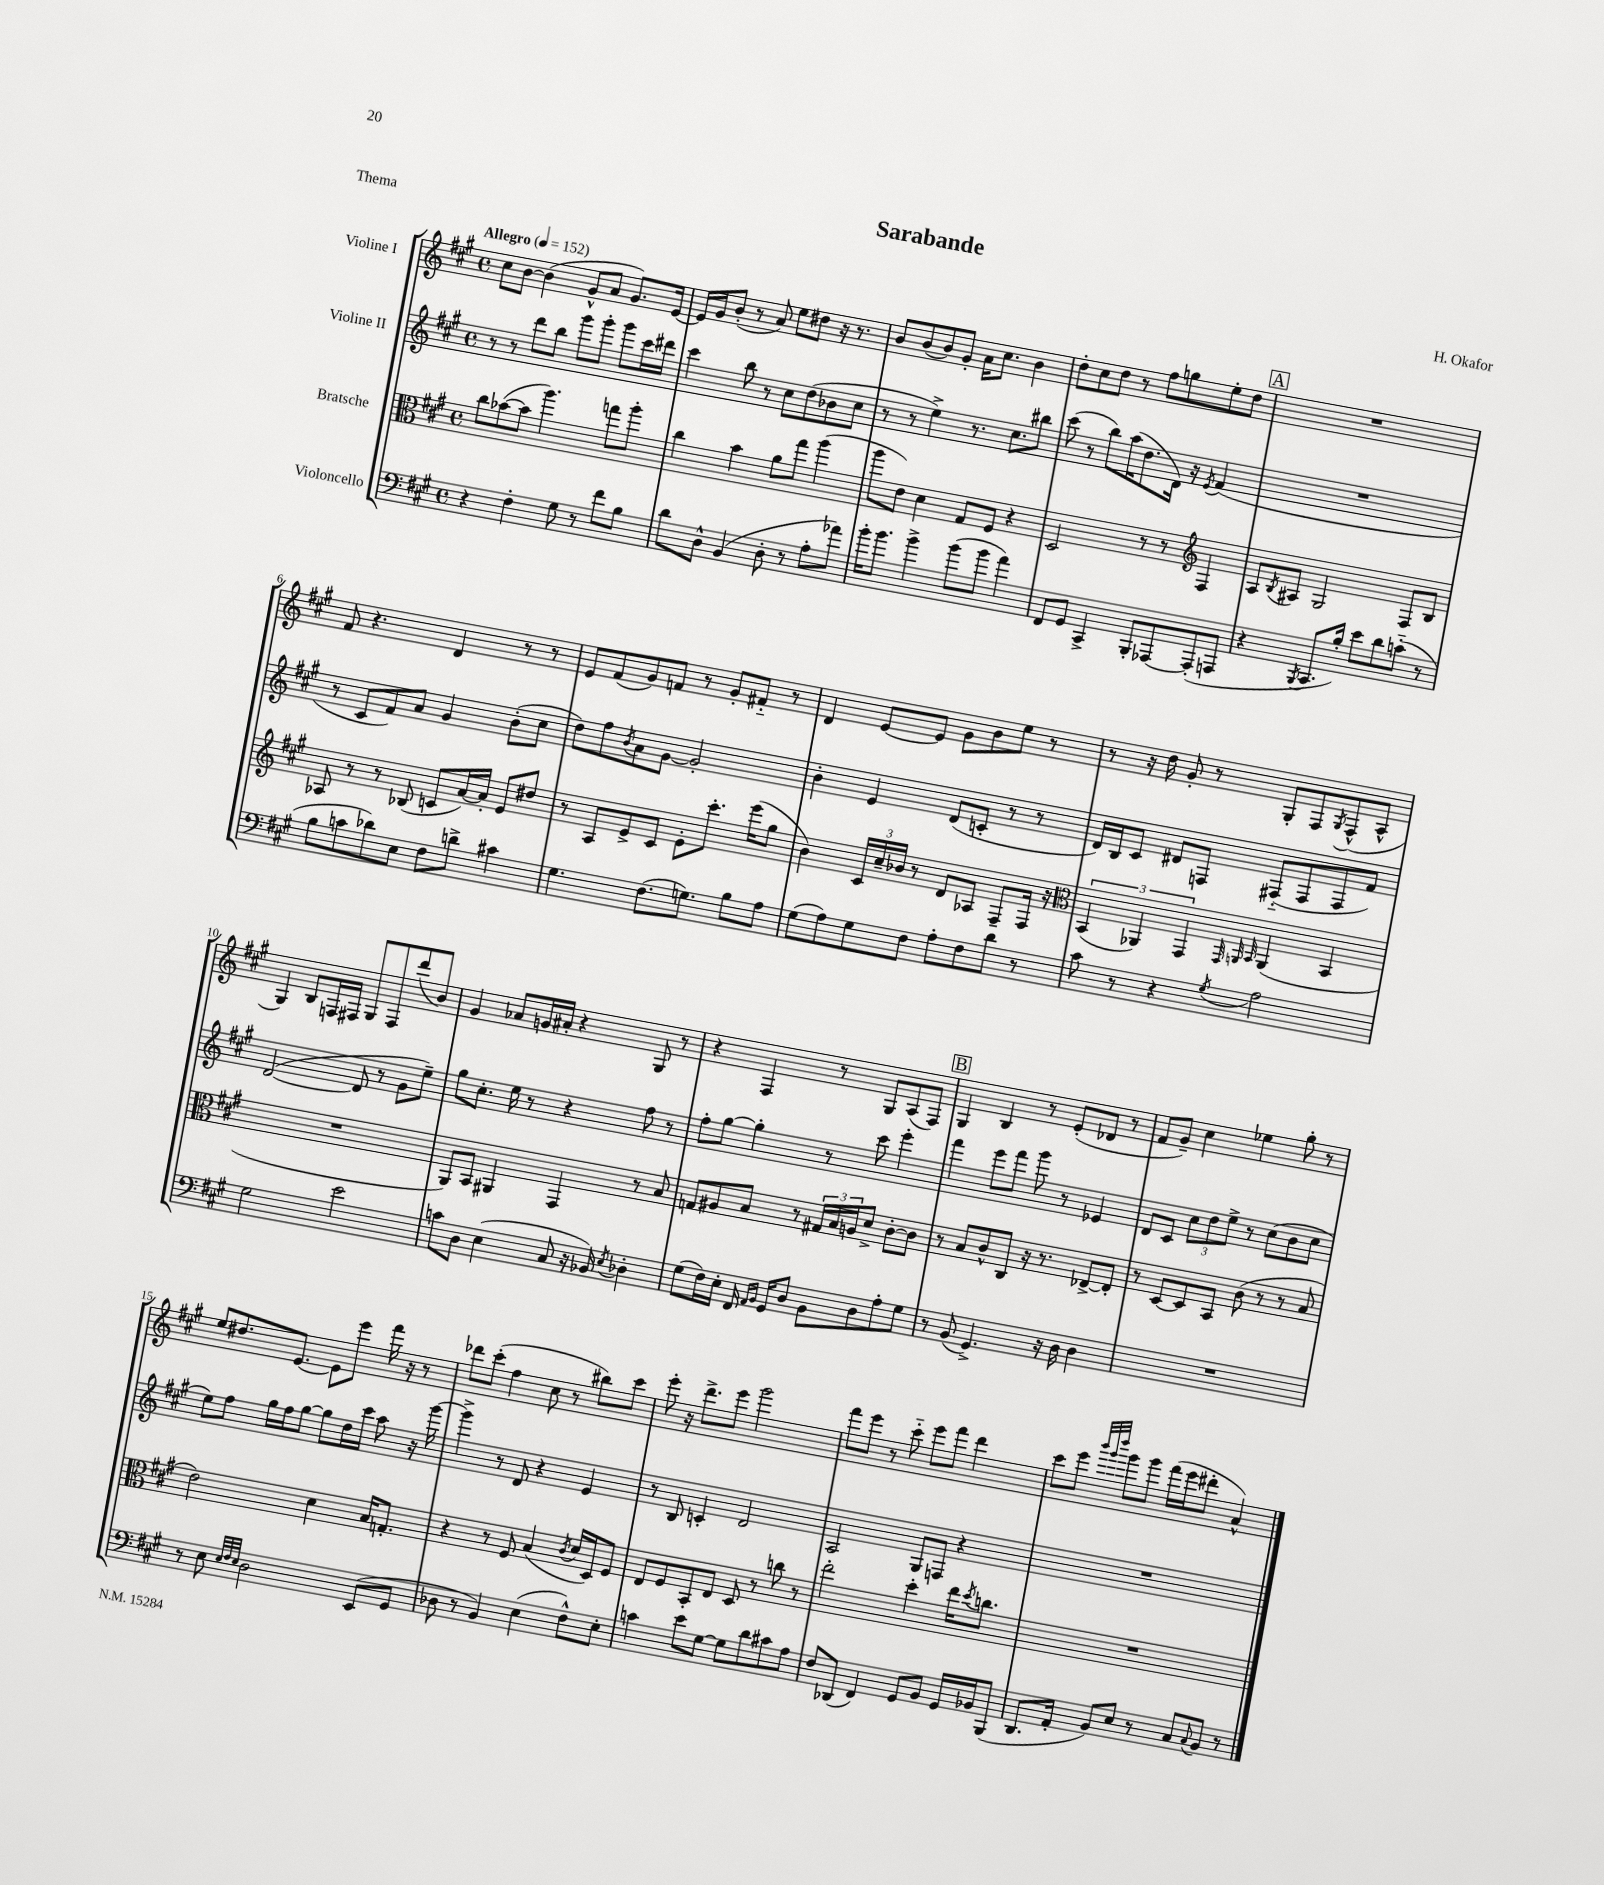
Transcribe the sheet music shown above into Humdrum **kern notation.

**kern	**kern	**kern	**kern
*part4	*part3	*part2	*part1
*staff4	*staff3	*staff2	*staff1
*I"Violoncello	*I"Bratsche	*I"Violine II	*I"Violine I
*clefF4	*clefC3	*clefG2	*clefG2
*k[f#c#g#]	*k[f#c#g#]	*k[f#c#g#]	*k[f#c#g#]
*M4/4	*M4/4	*M4/4	*M4/4
*met(c)	*met(c)	*met(c)	*met(c)
*MM152	*MM152	*MM152	*MM152
=1	=1	=1	=1
!	!	!	!LO:TX:a:B:t=Allegro
4r	8cc#\L	8r	8cc#\L
.	([8b-X\	8r	[8b\J
4F#'\	8b-\J]	8ddd\L	(4b\]
.	4.aa\)	8bb\J	.
8G#\	.	8ggg#\L	8g#^^/L
8r	.	8ggg#'\J	8a/J
8f#\L	8ggn\L	8ggg#\L	8.g#/L)
8B\J	8aa'\J	16ccc#\L	.
.	.	16ddd#X\JJ	[16e/Jk
=2	=2	=2	=2
8d\L	4cc#\	4ccc#\	16e/LL]
.	.	.	16g#/J
8D^^\J	.	.	(8b'/J
(4BB/	4b\	8bb\	8r
.	.	8r	8a/)
8D'\	8a\L	8cc#\L	8ee\L
8r	8gg#\J	(8dd\	8dd#X\J
8A'\L	(4aa\	8b-X\	16r
.	.	.	8.r
8a-X\J)	.	8cc#\J	.
=3	=3	=3	=3
16b'\KL	8aa\L	8r	8b/L
8.b\J	.	.	.
.	8e\J)	8r	(8b/
4b^\	4d\	4ee^\)	8b/)
.	.	.	8g#'/J
(8b\L	8G#/L	8.r	16a\KL
.	.	.	8.cc#\J
8b\J	8F#/J	.	.
.	.	8.cc#\L	.
4a\)	4r	.	4b\
.	.	8bb#X\J	.
=4	=4	=4	=4
8FF#/L	2D/	(8ccc#\	8dd'\L
8GG#/J	.	8r	8cc#\
4CC#^/	.	8bb\L)	8dd\J
.	.	(16aa\K	8r
.	.	8.dd\	.
8BBB'/L	8r	.	8ff#\L
[8AAA-X/	8r	16d\Jk)	8ggn\
.	.	16r	.
*	*clefG2	*	*
.	.	8qe/	.
(8AAA-'/]	4F#/	(4f#/	8ee'\
8AAAn/J	.	.	8dd\J
!!LO:REH:place=s1:t=A
=5	=5	=5	=5
4r	8A/L	1r	1r
.	8qB/	.	.
.	8A#X/J	.	.
8qBBB/	.	.	.
8.CC#/L	2G#/	.	.
16B'/Jk)	.	.	.
8e\L	.	.	.
8d\	.	.	.
(8cn\J	8F#/L	.	.
8r	8B/J	.	.
!!LO:LB:g=z
=6	=6	=6	=6
8B\L	8A-X/	8r	8f#/
8cn\	8r	8c#/L	4.r
8d-X\)	8r	8f#/)	.
8E\J	(8B-X/	8a/J	.
8F#\L	8cn/L	4g#/	4d/
8dn^\J	[16a/L)	.	.
.	16a'/JJ]	.	.
4c#X\	8e/L	(8b'\L	8r
.	8dd#X/J	8cc#\J	8r
=7	=7	=7	=7
4.G#\	8r	8dd\L)	8e/L
.	8A/L	8ff#\	(8f#/
.	.	8qb/	.
.	8e^/	8a\	8g#/)
(8.F#\L	8c#/J	[8g#\J	8fn/J
.	8e'\L	2g#'/]	8r
8.Gn\J)	.	.	.
.	8.ccc#'\J	.	8g#'/L
8B\L	.	.	8f#X/J
.	(16eee\KL	.	.
8A\J	8gg#\J	.	8r
=8	=8	=8	=8
(8G#\L	4b\)	4b'\	4d/
8A\)	.	.	.
8G#\	24c#/LL	4e/	[8e/L
.	24cc#~/	.	.
.	24b-X/JJ	.	.
8F#\J	8r	.	8e/J]
8A'\L	8d/L	(8d/L	8g#\L
8F#\	8A-X/J	8cn'/J	8b\
8d\J	8F#~/L	8r	8ee\J
8r	16F#/Jk	8r	8r
.	16r	.	.
=9	=9	=9	=9
*	*clefC3	*	*
8c#\	(6BB/	16d/LL)	8r
.	.	16B/J	.
8r	.	8c#/J	16r
.	6AA-X/)	.	.
.	.	.	16dd\
4r	.	8d#X/L	8g#'/
.	6GG#/	.	.
.	.	8Fn/J	8r
.	32qqGG#/	.	.
.	32qqAAn/	.	.
8qG#/	32qqBB/	.	.
2A\	(4AA/	(8F#X/L	8G#'/L
.	.	8F#/	8F#/
.	.	.	8qG#/
.	4BB/	8F#/	(8F#^^/
.	.	8f#/J)	8A^^/J
!!LO:LB:g=z
=10	=10	=10	=10
2G#\	1r	([2d/	4G#/)
.	.	.	8B/L
.	.	.	16Fn/L
.	.	.	16F#X/JJ
2e\	.	8d/]	8G#/L
.	.	8r	8F#/
.	.	8g#\L	(8ddd/
.	.	8ee~\J)	8b/J)
=11	=11	=11	=11
8cn\L	8AA/L)	8gg#\L	4g#/
8D\J	8BB/J	8.cc#'\J	.
(4E\	4AA#X/	.	8a-X/L
.	.	16ee\	.
.	.	8r	16gn/L
.	.	.	16a#X'/JJ
8C#/	4GG#/	4r	4r
16r	.	.	.
16BB-X/)	.	.	.
8qE/	.	.	.
4D-X'\	8r	8ff#\	8G#/
.	8B/	8r	8r
=12	=12	=12	=12
(8G#\L	8Gn/L	8ff#'\L	4r
16F#\L)	8A#X/	[8gg#\J	.
16E'\JJ	.	.	.
16FF#/	8B/J	4gg#'\]	4F#/
16qqAA/LL	.	.	.
16qqBB/JJ	.	.	.
16GG#/KL	.	.	.
8D/J	8r	.	.
8BB\L	24G#X/LL	8r	8r
.	24B/	.	.
.	24An/J	.	.
8D\	8d^/J	8ccc#\	8G#/L
8A'\	[8c#'\L	4eee'\	(8A/
8G#\J	8c#\J]	.	8F#/J)
!!LO:REH:place=s1:t=B
=13	=13	=13	=13
8r	8r	4fff#\	4G#/
(8BB/	8B/L	.	.
4.GG#^/)	8c#^^/	8eee\L	4B/
.	8C#/J	8fff#\J	.
.	16r	8ggg#\	8r
.	8.r	.	.
16r	.	8r	(8e'/L
16D\	.	.	.
4D\	[8E-X^/L	4e-X/	8d-X/J
.	8E-'/J]	.	8r
=14	=14	=14	=14
1r	8r	8d/L	8f#/L
.	[8D/L	8c#/J	8g#~/J)
.	8D/]	12cc#\L	4cc#\
.	.	12dd\	.
.	8BB/J	.	.
.	.	12ee^\J	.
.	(8c#\	8r	4ee-X\
.	8r	(8cc#\L	.
.	8r	8b\	8gg#'\
.	8B/	8cc#\J	8r
!!LO:LB:g=z
=15	=15	=15	=15
8r	2e\)	8ee\L)	8ee/L
8E\	.	8ff#\J	8.dd#X/
32qqE/LLL	.	.	.
32qqF#/	.	.	.
32qqE/JJJ	.	.	.
2D\	.	16gg#\LL	.
.	.	16ff#\J	[8.e/J
.	.	[8gg#\J	.
.	4d\	8gg#\L]	8e\L]
.	.	16dd\L	8eee\J
.	.	16ccc#\JJ	.
(8EE/L	16B/KL	8aa\	16fff#\
.	8.Gn'/J	.	16r
8GG#/J	.	16r	8r
.	.	[16ggg#\	.
=16	=16	=16	=16
8D-X\	4r	4ggg#^\]	8ddd-X\L
8r	.	.	(8ccc#'\J
4BB/)	8r	8r	4ff#\
.	8F#/	8d/	.
(4E\	(4B/	4r	8cc#\
.	.	.	8r
.	8qc#/	.	.
8F#^^\L)	16d/LL	4e/	8bb#X\L)
.	16D/J)	.	.
8E'\J	8F#/J	.	8ccc#\J
=17	=17	=17	=17
4cn\	8E/L	8r	8eee'\
.	8F#/	8B/	16r
.	.	.	8.ddd^\L
8e\L	8BB'/	4cn'/	.
[8G#\J	8E/J	.	8eee\J
8G#\L]	8D/	2d/	2ggg#\
8d\	8r	.	.
8c#X\	8ccn\	.	.
8A\J	8r	.	.
=18	=18	=18	=18
8F#/L	2ee'\	2A/	8fff#\L
(8DD-X/J	.	.	8eee\J
4FF#/)	.	.	8r
.	.	.	8ccc#\
8GG#/L	4dd'\	8G#/L	8eee\L
8BB/J	.	8Fn/J	8fff#\J
16GG#/LL	16ee\KL	4r	4ddd\
.	8qdd/	.	.
16BB-X/J	8.ccn\J	.	.
(8BBB/J	.	.	.
=19	=19	=19	=19
8.DD/L	1r	1r	8ccc#\L
.	.	.	8eee\J
16AA'/Jk	.	.	.
.	.	.	32qqbbb/LLL
.	.	.	32qqggg#/
.	.	.	32qqdddd/JJJ
8BB/L)	.	.	8ggg#\L
8E/J	.	.	8ggg#\J
8r	.	.	(16fff#\LL
.	.	.	16eee\J
8C#/L	.	.	8ddd#X'\J
8qqC#/	.	.	.
8BB/J	.	.	4a^^/)
8r	.	.	.
==	==	==	==
*-	*-	*-	*-
